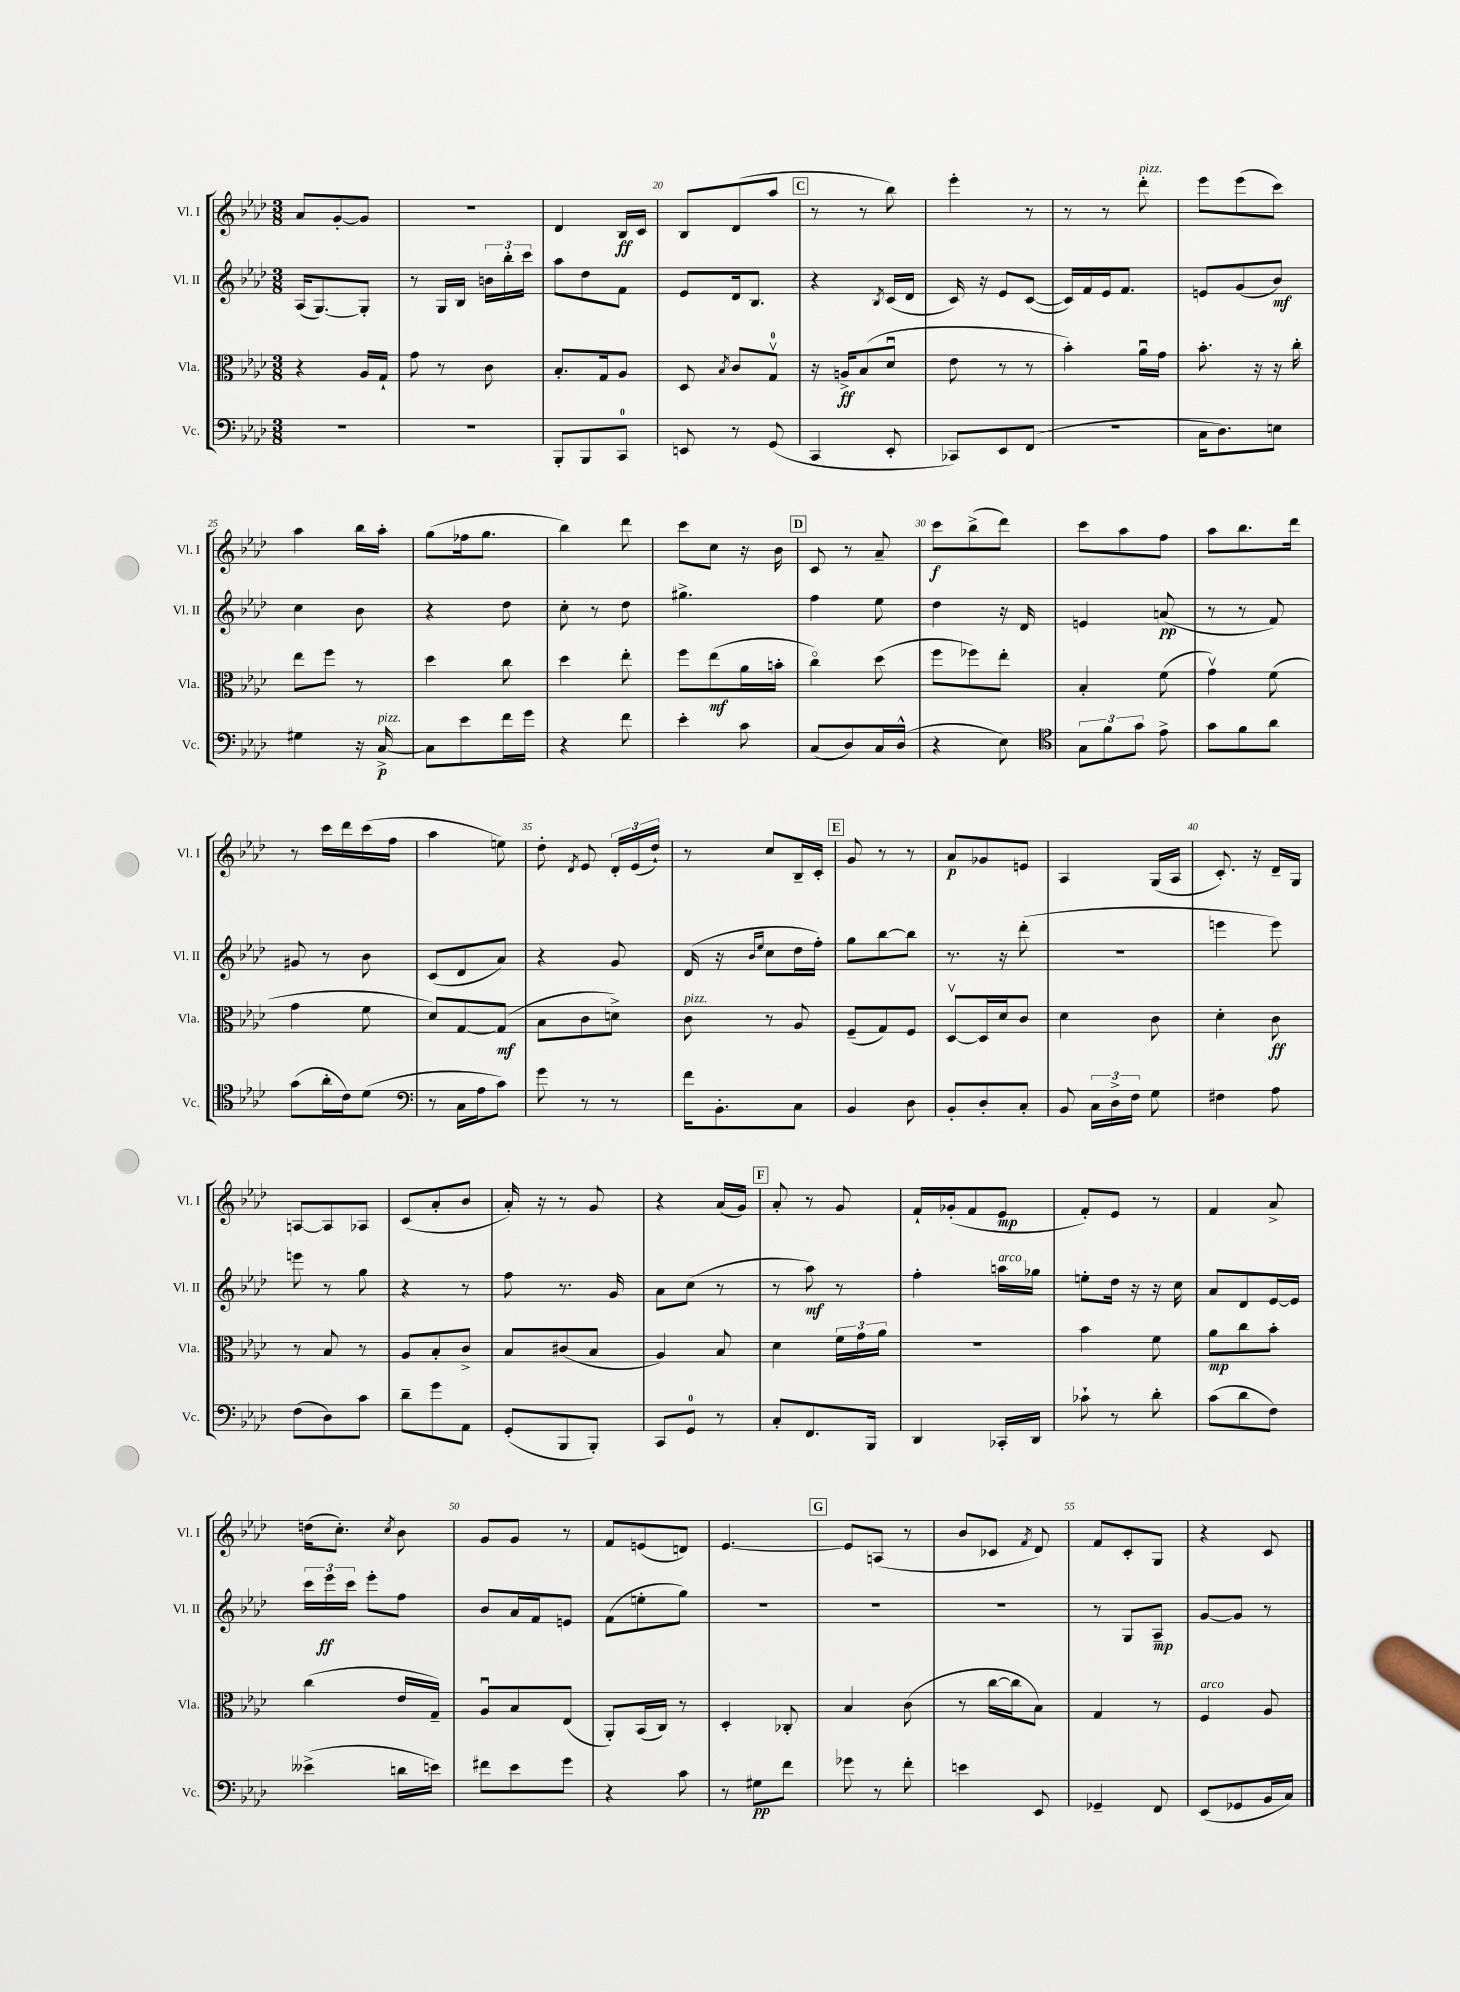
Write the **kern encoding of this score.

**kern	**kern	**kern	**kern
*staff4	*staff3	*staff2	*staff1
*clefF4	*clefC3	*clefG2	*clefG2
*k[b-e-a-d-]	*k[b-e-a-d-]	*k[b-e-a-d-]	*k[b-e-a-d-]
*M3/8	*M3/8	*M3/8	*M3/8
4.r	4r	(16A-	8a-
.	.	[8.G)	.
.	.	.	[8g'
.	16A-	8G']	8g]
.	16G`	.	.
=	=	=	=
4.r	8g	8r	4.r
.	8r	16G	.
.	.	16B-	.
.	8c	24b	.
.	.	24bb-'	.
.	.	24ccc	.
=	=	=	=
8BBB-'	8.B-'	8aa-	4d-
8BBB-	.	8dd-	.
.	16G	.	.
8CC	8A-	8f	16B-
.	.	.	16c
=	=	=	=
8EE	8D-	8e-	8B-
.	8qB-	.	.
8r	8c	16d-	(8d-
.	.	8.B-	.
(8GG	8Gv	.	8aa-
=	=	=	=
4CC	16r	4r	8r
.	16A^	.	.
.	(8B-	.	8r
.	.	8qB-	.
8EE-'	8d-u	(16c	8bb-)
.	.	16d-	.
=	=	=	=
8CC-)	8e-	16c)	4eee-'
.	.	16r	.
8EE-	8r	8e-	.
(8FF	8r	([8c	8r
=	=	=	=
4.r	4b-')	16c])	8r
.	.	16f	.
.	.	16e-	8r
.	.	8.f	.
.	16a-u	.	8ddd-'
.	16g	.	.
=	=	=	=
16C	8.b-'	8e	8eee-
8.D-)	.	.	.
.	.	(8g	(8eee-
.	16r	.	.
8E	16r	8b-)	8ccc)
.	16cc'	.	.
=	=	=	=
4G#	8ee-	4cc	4aa-
.	8ff	.	.
16r	8r	8b-	16bb-
[16C^	.	.	16aa-'
=	=	=	=
8C]	4dd-	4r	(8gg
8e-	.	.	16ff-
.	.	.	8.gg
16f	8cc	8dd-	.
16g	.	.	.
=	=	=	=
4r	4dd-	8cc'	4bb-)
.	.	8r	.
8f	8ee-'	8dd-	8ddd-
=	=	=	=
4e-'	8ff	4.gg#^	8ccc
.	(8ee-	.	8cc
8c	16a-	.	16r
.	16b'	.	16b-
=	=	=	=
(8C	4cco)	4ff	8c
8D-)	.	.	8r
16C	(8dd-	8ee-	8a-~
(16D-^^	.	.	.
=	=	=	=
4r	8ff	4dd-	8ccc
.	8ff-)	.	(8bb-^
8E-)	8ee-'	16r	8ddd-)
.	.	16d-	.
=	=	=	=
*clefC4	*	*	*
12G	4B-'	4e	8ccc
12f	.	.	.
.	.	.	8aa-
12g	.	.	.
8e-^	(8f	(8a	8ff
=	=	=	=
8g	4gv)	8r	8aa-
8f	.	8r	8.bb-
8a-	(8f	8f)	.
.	.	.	16ddd-
=	=	=	=
(8g	4g	8g#	8r
16a-'	.	8r	16ccc
16c)	.	.	16ddd-
(8d-	8f	8b-	(16ccc
.	.	.	16ff
=	=	=	=
*clefF4	*	*	*
8r	8d-)	(8c	4aa-
16C	[8G	8d-	.
16A-	.	.	.
8c)	(8G]	8a-)	8ee)
=	=	=	=
8g	8B-	4r	8dd-'
.	.	.	8qd-
8r	8c	.	8e-
8r	8d^)	8g	24d-'
.	.	.	(24e-
.	.	.	24dd-`)
=	=	=	=
16f	8c	(16d-	8r
8.BB-'	.	16r	.
.	.	16qqb-	.
.	.	16qqee-	.
.	8r	8cc	8cc
8C	8A-	16dd-	16B-~
.	.	16ff')	16c'
=	=	=	=
4BB-	(8F~	8gg	8g
.	8G)	[8bb-	8r
8D-	8F	8bb-]	8r
=	=	=	=
8BB-'	[8D-v	8.r	8a-
8D-'	16D-]	.	8g-
.	16d-	16r	.
8C'	8c	(8ddd-'	8e
=	=	=	=
8BB-	4d-	4.r	4A-
24C	.	.	.
24D-^	.	.	.
24F	.	.	.
8G	8c	.	(16G
.	.	.	16A-
=	=	=	=
4F#	4d-'	4eee	8.c')
.	.	.	16r
8A-	8c	8eee)	16d-~
.	.	.	16G
=	=	=	=
(8F	8r	8eee	[8A
8D-)	8B-	8r	8A]
8c	8r	8gg	8A-
=	=	=	=
8d-~	8A-	4r	(8c
8g	8B-'	.	8a-'
8AA-	8c^	8r	8b-
=	=	=	=
(8GG'	8B-	8ff	16a-')
.	.	.	16r
8BBB-	(8c#	8.r	8r
8BBB-')	8B-	.	8g
.	.	16g	.
=	=	=	=
8CC	4A-)	8a-	4r
8GG	.	(8cc	.
8r	8B-	8r	(16a-
.	.	.	16g)
=	=	=	=
8C'	4d-	8r	8a-'
8.FF	.	8aa-)	8r
.	24f	8r	8g
.	24g	.	.
16BBB-	.	.	.
.	24a-	.	.
=	=	=	=
4DD-	4.r	4ff'	16f`
.	.	.	(16g-'
.	.	.	8f
16CC-'	.	16aa	8e-
16DD-	.	16gg-	.
=	=	=	=
8c-`	4b-	8ee'	8f')
8r	.	16dd-	8e-
.	.	16r	.
8d-'	8f	16r	8r
.	.	16cc	.
=	=	=	=
(8c	8a-	8a-	4f
8d-	8cc	8d-	.
8F)	8b-'	[16e-	8a-^
.	.	16e-]	.
=	=	=	=
(4e--^	(4cc	24ccc	(16dd
.	.	24eee-	.
.	.	.	8.cc')
.	.	24ccc	.
.	.	8eee-'	.
.	.	.	8qcc
16d	16e-	8ff	8b-
16e)	16G~)	.	.
=	=	=	=
8f#	8A-u	8b-	8g
8e-	8B-	16a-	8g
.	.	16f	.
8g	(8E-	8e	8r
=	=	=	=
4r	8AA-')	(8f	8f
.	(16BB-	8ee'	(8e
.	16C)	.	.
8c	8r	8gg)	8d)
=	=	=	=
8r	4D-'	4.r	[4.e-
8G#	.	.	.
8f	8C-'	.	.
=	=	=	=
8g-	4B-	4.r	8e-]
8r	.	.	(8A
8f'	(8c	.	8r
=	=	=	=
4e	8r	4.r	8b-
.	[16cc	.	8c-
.	16cc]	.	.
.	.	.	8qf
8EE-	8B-)	.	8d-)
=	=	=	=
4GG-~	4G	8r	8f
.	.	8G	8c'
8FF	8r	8A-~	8G
=	=	=	=
(8EE-	4F	[8g	4r
8GG-	.	8g]	.
16BB-	8A-	8r	8c
16C)	.	.	.
==	==	==	==
*-	*-	*-	*-
